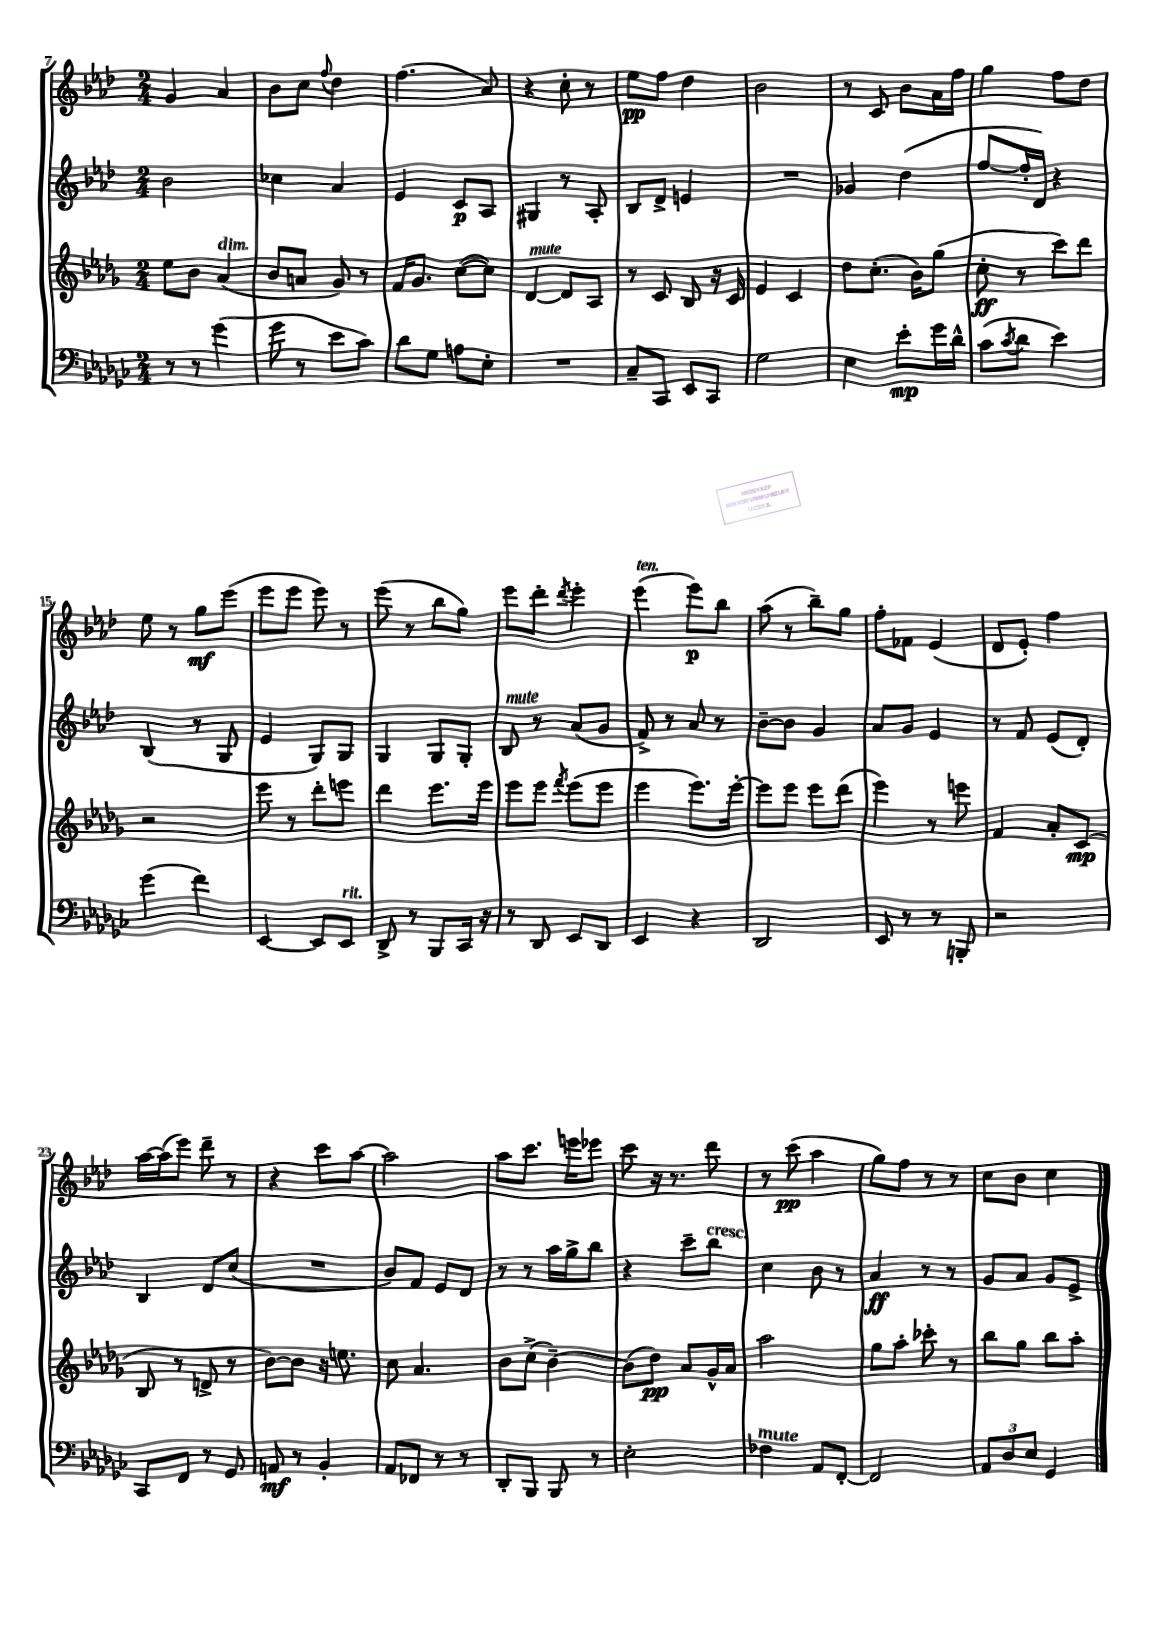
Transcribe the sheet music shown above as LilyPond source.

<<
\new StaffGroup <<
\new Staff = "s0" {
    \clef treble \key aes \major \numericTimeSignature \time 2/4
    g'4 aes'4 |
    bes'8 c''8 \appoggiatura { f''8 } des''4 |
    f''4.( aes'8) |
    r4 c''8-. r8 |
    ees''8\pp f''8 des''4 |
    bes'2 |
    r8 c'8 bes'8 aes'16 f''16 |
    g''4 f''8 des''8 |
    ees''8 r8 g''8\mf ees'''8( |
    ees'''8 ees'''8 ees'''8) r8 |
    ees'''8( r8 bes''8 g''8) |
    ees'''8 des'''8-. \acciaccatura { des'''8 } ees'''4-. |
    ees'''4^\markup { \italic "ten." }( ees'''8\p) bes''8 |
    aes''8( r8 bes''8--) g''8 |
    f''8-. fes'8 ees'4( |
    des'8 ees'8-.) f''4 |
    aes''16~ aes''16( ees'''8) des'''8-- r8 |
    r4 c'''8 aes''8~ |
    aes''2 |
    aes''8 c'''8. e'''16 ees'''8 |
    c'''8 r16 r8. des'''8 |
    r8 c'''8\pp( aes''4 |
    g''8) f''8 r8 r8 |
    c''8 bes'8 c''4 \bar "|." |
}
\new Staff = "s1" {
    \clef treble \key aes \major \numericTimeSignature \time 2/4
    bes'2 |
    ces''4 aes'4 |
    ees'4 c'8\p aes8 |
    gis4 r8 aes8-. |
    bes8 des'8-> e'4 |
    R2 |
    ges'4 des''4( |
    f''8~ f''16-. des'16) r4 |
    bes4( r8 g8 |
    ees'4 g8) g8 |
    g4 g8 g8-. |
    bes8^\markup { \italic "mute" } r8 aes'8( g'8 |
    f'8->) r8 aes'8 r8 |
    bes'8~-- bes'8 g'4 |
    aes'8 g'8 ees'4 |
    r8 f'8 ees'8( des'8-.) |
    bes4 des'8 c''8( |
    R2 |
    bes'8) f'8 ees'8 des'8 |
    r8 r8 aes''16 g''16-> bes''8 |
    r4 c'''8-- bes''8^\markup { \italic "cresc." } |
    c''4 bes'8 r8 |
    aes'4\ff r8 r8 |
    g'8 aes'8 g'8 ees'8-> \bar "|." |
}
\new Staff = "s2" {
    \clef treble \key des \major \numericTimeSignature \time 2/4
    ees''8 bes'8 aes'4^\markup { \italic "dim." }( |
    bes'8 a'8 ges'8) r8 |
    f'16 ges'8. c''8~( c''8) |
    des'4~^\markup { \italic "mute" } des'8 aes8 |
    r8 c'8 bes8 r16 c'16 |
    ees'4 c'4 |
    des''8 c''8.-.( bes'16) ges''8( |
    c''8-.\ff r8 c'''8) des'''8 |
    r2 |
    ees'''8 r8 des'''8-. e'''8 |
    des'''4 ees'''8. ees'''16 |
    ees'''8 ees'''8 \acciaccatura { f'''8 } ees'''8( ees'''8 |
    ees'''4 ees'''8.) ees'''16~-. |
    ees'''8 ees'''8 ees'''8 des'''8( |
    ees'''4) r8 e'''8 |
    f'4 aes'8-. c'8\mp( |
    bes8 r8 d'8-> r8 |
    bes'8~) bes'8 r16 e''8. |
    c''8 aes'4. |
    bes'8 c''8->( bes'4~--) |
    bes'8( des''8\pp) aes'8 ges'16-^ aes'16 |
    aes''2 |
    ges''8 aes''8-. ces'''8-. r8 |
    bes''8 ges''8 bes''8 aes''8-. \bar "|." |
}
\new Staff = "s3" {
    \clef bass \key ges \major \numericTimeSignature \time 2/4
    r8 r8 ges'4( |
    ges'8 r8 ees'8 ces'8) |
    des'8 ges8 a8 ees8-. |
    R2 |
    ces8-- ces,8 ees,8 ces,8 |
    ges2 |
    ees4 ees'8-.\mp ges'16 des'16-^ |
    ces'8( \acciaccatura { ces'8 } des'8 ees'4) |
    ges'4( f'4) |
    ees,4~ ees,8 ees,8^\markup { \italic "rit." } |
    des,8-> r8 bes,,8 ces,16 r16 |
    r8 des,8 ees,8 des,8 |
    ees,4 r4 |
    des,2 |
    ees,8 r8 r8 b,,8-. |
    r2 |
    ces,8 f,8 r8 ges,8 |
    a,8\mf r8 bes,4-. |
    aes,8 fes,8 r8 r8 |
    des,8-. bes,,8 bes,,8 r8 |
    ees2-. |
    fes4^\markup { \italic "mute" } aes,8 f,8~-. |
    f,2 |
    \tuplet 3/2 { aes,8 des8 ees8 } ges,4 \bar "|." |
}
>>
>>
\layout { \context { \Score currentBarNumber = #7 } }
